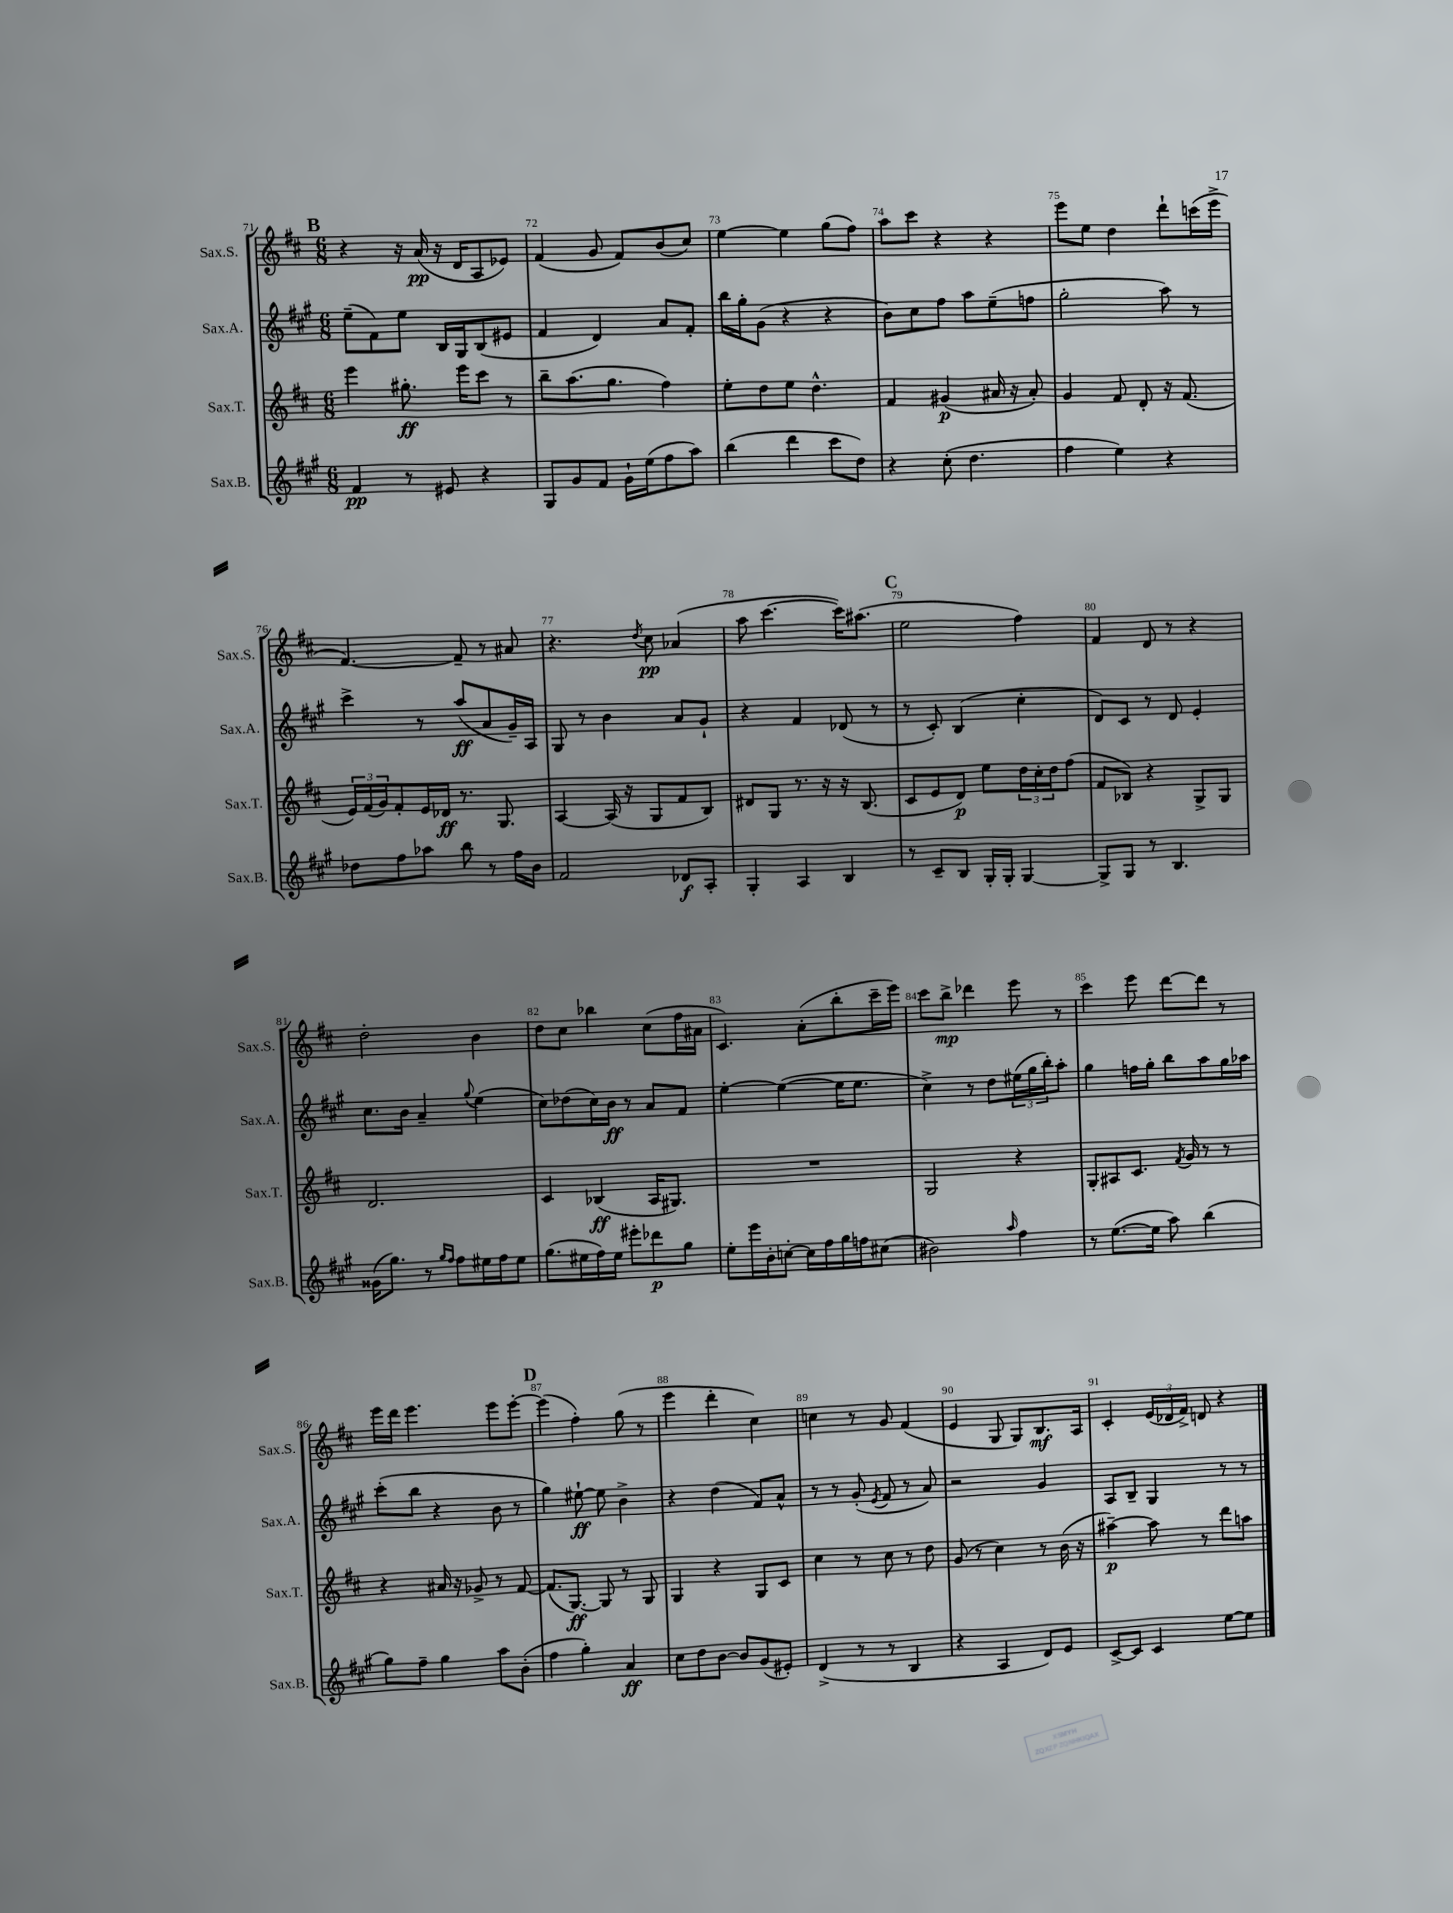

**kern	**dynam	**kern	**dynam	**kern	**dynam	**kern	**dynam
*part4	*part4	*part3	*part3	*part2	*part2	*part1	*part1
*staff4	*staff4	*staff3	*staff3	*staff2	*staff2	*staff1	*staff1
*I"Sax.B.	*	*I"Sax.T.	*	*I"Sax.A.	*	*I"Sax.S.	*
*I'Sax.B.	*	*I'Sax.T.	*	*I'Sax.A.	*	*I'Sax.S.	*
*clefG2	*	*clefG2	*	*clefG2	*	*clefG2	*
*k[f#c#g#]	*	*k[f#c#]	*	*k[f#c#g#]	*	*k[f#c#]	*
*M6/8	*	*M6/8	*	*M6/8	*	*M6/8	*
!!LO:REH:place=s1:t=B
=71	=71	=71	=71	=71	=71	=71	=71
4f#/	pp	4eee\	.	(8ee~\L	.	4r	.
.	.	.	.	8f#\)	.	.	.
8r	.	8.gg#X'\	ff	8ee\J	.	16r	.
.	.	.	.	.	.	(16a/	pp
8e#X/	.	.	.	16B/LL	.	16r	.
.	.	16eee\KL	.	16G#/J	.	16d/KL	.
4r	.	8ccc#\J	.	(8B/	.	8A/	.
.	.	8r	.	8e#X/J	.	8e-X/J)	.
=72	=72	=72	=72	=72	=72	=72	=72
8G#/L	.	8bb~\L	.	4f#/	.	(4f#/	.
8g#/	.	(8.aa\	.	.	.	.	.
8f#/J	.	.	.	4d/)	.	8g/	.
.	.	8.gg\J	.	.	.	.	.
16g#`\LL	.	.	.	.	.	8f#/L)	.
(16ee\J	.	.	.	.	.	.	.
8ff#\	.	4ff#\)	.	8a/L	.	(8b/	.
8aa\J)	.	.	.	8f#'/J	.	8cc#/J)	.
=73	=73	=73	=73	=73	=73	=73	=73
(4bb\	.	8ee'\L	.	16bb\LL	.	[4ee\	.
.	.	.	.	16gg#'\J	.	.	.
.	.	8dd\	.	(8g#\J	.	.	.
4ddd\	.	8ee\J	.	4r	.	4ee\]	.
.	.	4.dd^^\	.	.	.	.	.
8ccc#\L	.	.	.	4r	.	(8gg\L	.
8dd\J)	.	.	.	.	.	8ff#\J)	.
=74	=74	=74	=74	=74	=74	=74	=74
4r	.	4f#/	.	8b\L)	.	8aa\L	.
.	.	.	.	8cc#\	.	8ccc#\J	.
(8cc#'\	.	(4g#X/	p	8ff#\J	.	4r	.
4.dd\	.	.	.	8aa\L	.	.	.
.	.	16a#X/	.	(8ee~\	.	4r	.
.	.	16r	.	.	.	.	.
.	.	8a#'/)	.	8ffn\J	.	.	.
=75	=75	=75	=75	=75	=75	=75	=75
4ff#\	.	4g/	.	2gg#'\	.	8eee\L	.
.	.	.	.	.	.	8ee\J	.
4ee\)	.	8f#/	.	.	.	4dd\	.
.	.	8d'/	.	.	.	.	.
4r	.	16r	.	8aa\)	.	8ddd`\L	.
.	.	(8.f#/	.	.	.	.	.
.	.	.	.	8r	.	(16cccn\L	.
.	.	.	.	.	.	16eee^\JJ	.
!!LO:LB:g=z
=76	=76	=76	=76	=76	=76	=76	=76
8dd-X\L	.	24e/LL)	.	4ccc#^\	.	[4.f#/)	.
.	.	(24f#/	.	.	.	.	.
.	.	24g/J)	.	.	.	.	.
8ff#\	.	8f#'/	.	.	.	.	.
8aa-X\J	.	16e/L	.	8r	.	.	.
.	.	16d-X/JJ	ff	.	.	.	.
8bb\	.	8.r	.	(8aa/L	ff	8f#~/]	.
8r	.	.	.	8a/	.	8r	.
.	.	8.G/	.	.	.	.	.
16ff#\LL	.	.	.	16g#~/L)	.	8a#X/	.
16b\JJ	.	.	.	16A/JJ	.	.	.
=77	=77	=77	=77	=77	=77	=77	=77
2f#/	.	[4A/	.	8G#/	.	4.r	.
.	.	.	.	8r	.	.	.
.	.	(16A/]	.	4b\	.	.	.
.	.	16r	.	.	.	.	.
.	.	.	.	.	.	8qdd/	.
.	.	8G/L	.	.	.	8cc#\	pp
8d-X/L	f	8f#/	.	8a/L	.	(4a-X/	.
8A'/J	.	8B/J)	.	8g#`/J	.	.	.
=78	=78	=78	=78	=78	=78	=78	=78
4G#'/	.	8d#X/L	.	4r	.	8aa\	.
.	.	8G/J	.	.	.	[4.ccc#\	.
4A/	.	8.r	.	4f#/	.	.	.
.	.	16r	.	.	.	.	.
4B/	.	16r	.	(8d-X/	.	16ccc#\KL])	.
.	.	(8.B/	.	.	.	(8.aa#X\J	.
.	.	.	.	8r	.	.	.
!!LO:REH:place=s1:t=C
=79	=79	=79	=79	=79	=79	=79	=79
8r	.	8c#/L	.	8r	.	2ee\	.
8c#~/L	.	8e/	.	8c#'/)	.	.	.
8B/J	.	8d/J)	p	(4B/	.	.	.
16G#'/LL	.	8ee\L	.	.	.	.	.
16G#'/JJ	.	.	.	.	.	.	.
[4G#/	.	24dd\L	.	4cc#'\	.	4ff#\)	.
.	.	24cc#'\	.	.	.	.	.
.	.	24dd\J	.	.	.	.	.
.	.	(8ff#\J	.	.	.	.	.
=80	=80	=80	=80	=80	=80	=80	=80
8G#^/L]	.	8f#/L	.	8d/L)	.	4f#/	.
8G#/J	.	8B-X/J)	.	8c#/J	.	.	.
8r	.	4r	.	8r	.	8d/	.
4.B/	.	.	.	8d/	.	8r	.
.	.	8G^/L	.	4e'/	.	4r	.
.	.	8G/J	.	.	.	.	.
!!LO:LB:g=z
=81	=81	=81	=81	=81	=81	=81	=81
(16g##X\KL	.	2.d/	.	8.cc#\L	.	2dd'\	.
8.gg#\J)	.	.	.	.	.	.	.
.	.	.	.	16b\Jk	.	.	.
8r	.	.	.	4a~/	.	.	.
16qqgg#/LL	.	.	.	.	.	.	.
16qqff#/JJ	.	.	.	.	.	.	.
8ff#\L	.	.	.	.	.	.	.
.	.	.	.	8qqgg#/	.	.	.
16ee#X\L	.	.	.	(4ee\	.	4b\	.
16ff#\J	.	.	.	.	.	.	.
8ee#\J	.	.	.	.	.	.	.
=82	=82	=82	=82	=82	=82	=82	=82
(8.gg#\L	.	4c#/	.	8cc#\L)	.	8dd\L	.
.	.	.	.	(8dd-X\	.	8cc#\J	.
16ee#X\L	.	.	.	.	.	.	.
16ff#\)	.	(4B-X/	ff	16cc#\L)	.	4bb-X\	.
16ee#\JJ	.	.	.	16b\JJ	ff	.	.
8eee#X'\L	.	.	.	8r	.	.	.
8ddd-X\	p	16A/KL	.	8a/L	.	(8cc#\L	.
.	.	8.G#X/J)	.	.	.	.	.
8gg#\J	.	.	.	8f#/J	.	16ff#\L	.
.	.	.	.	.	.	16a#X\JJ	.
=83	=83	=83	=83	=83	=83	=83	=83
8ee'\L	.	2.r	.	[4ee'\	.	4.c#/)	.
16eee\L	.	.	.	.	.	.	.
16b'\J	.	.	.	.	.	.	.
[8ccn'\J	.	.	.	(4ee\_	.	.	.
16cc\LL]	.	.	.	.	.	(8a'\L	.
16ff#\	.	.	.	.	.	.	.
16gg#\	.	.	.	16ee\KL]	.	8bb'\	.
16ffn\J	.	.	.	8.ee\J	.	.	.
(8cc#X\J	.	.	.	.	.	16ccc#~\L	.
.	.	.	.	.	.	16eee\JJ)	.
=84	=84	=84	=84	=84	=84	=84	=84
2b#X\)	.	2G/	.	4cc#^\)	.	8ccc#\L	.
.	.	.	.	.	.	8bb^\J	mp
.	.	.	.	8r	.	4ddd-X\	.
.	.	.	.	8dd\L	.	.	.
16qqaa/	.	.	.	.	.	.	.
4ff#\	.	4r	.	(24ee#X\L	.	8eee\	.
.	.	.	.	24gg#\	.	.	.
.	.	.	.	24bb'\J)	.	.	.
.	.	.	.	8aa'\J	.	8r	.
=85	=85	=85	=85	=85	=85	=85	=85
8r	.	8G'/L	.	4gg#\	.	4ccc#\	.
([8.ee\L	.	8A#X/	.	.	.	.	.
.	.	8.c#/J	.	16ffn\LL	.	8eee\	.
16ee\Jk]	.	.	.	16gg#'\JJ	.	.	.
8aa\)	.	.	.	8bb\L	.	[8ddd\L	.
.	.	8qf#/	.	.	.	.	.
.	.	16g/	.	.	.	.	.
(4bb\	.	8r	.	8aa\	.	8ddd\J]	.
.	.	8r	.	16gg#\L	.	8r	.
.	.	.	.	16aa-X\JJ	.	.	.
!!LO:LB:g=z
=86	=86	=86	=86	=86	=86	=86	=86
8gg#\L)	.	4r	.	(8ccc#'\L	.	16eee\LL	.
.	.	.	.	.	.	16ddd\JJ	.
8ff#~\J	.	.	.	8bb\J	.	4.eee\	.
4gg#\	.	16a#X/	.	4r	.	.	.
.	.	16r	.	.	.	.	.
.	.	8g-X^/	.	.	.	.	.
8aa\L	.	8r	.	8b\	.	8eee\L	.
(8b'\J	.	[8f#/	.	8r	.	[8eee'\J	.
!!LO:REH:place=s1:t=D
=87	=87	=87	=87	=87	=87	=87	=87
4ff#\	.	(8.f#/L]	.	4gg#\)	.	(4eee\]	.
.	.	[8.G/J)	ff	.	.	.	.
4gg#'\)	.	.	.	[8ee#X`\	ff	4ff#'\)	.
.	.	8G/]	.	8ee#\]	.	.	.
4a/	ff	8r	.	4b^\	.	(8gg\	.
.	.	8G/	.	.	.	8r	.
=88	=88	=88	=88	=88	=88	=88	=88
8cc#\L	.	4G/	.	4r	.	4eee\	.
8dd\	.	.	.	.	.	.	.
[8b\J	.	4r	.	(4dd\	.	4ddd'\	.
8b/L]	.	.	.	.	.	.	.
(8g#/	.	8G/L	.	8f#/L)	.	4cc#\)	.
8e#X'/J)	.	8c#/J	.	8a^^/J	.	.	.
=89	=89	=89	=89	=89	=89	=89	=89
(4d^/	.	4cc#\	.	8r	.	4ccn\	.
.	.	.	.	8r	.	.	.
8r	.	8r	.	(8g#'/	.	8r	.
.	.	.	.	8qe/	.	.	.
8r	.	8cc#\	.	8f#/	.	8g/	.
4B/	.	8r	.	8r	.	(4f#/	.
.	.	8dd\	.	8a/)	.	.	.
=90	=90	=90	=90	=90	=90	=90	=90
4r	.	(8g/	.	2r	.	4e/	.
.	.	8r	.	.	.	.	.
4A/	.	4cc#\)	.	.	.	8G/	.
.	.	.	.	.	.	8G/L)	.
8d/L)	.	8r	.	4g#/	.	8.B/	mf
8e/J	.	(16b\	.	.	.	.	.
.	.	16r	.	.	.	16A/Jk	.
=91	=91	=91	=91	=91	=91	=91	=91
[8c#^/L	.	[4aa#X~\)	p	8A/L	.	4c#'/	.
8c#/J]	.	.	.	8B~/J	.	.	.
4c#/	.	8aa#\]	.	4G#/	.	(24e/LL	.
.	.	.	.	.	.	24d-X/	.
.	.	.	.	.	.	24f#^/JJ)	.
.	.	8r	.	.	.	8dn/	.
[8ee\L	.	8ddd\L	.	8r	.	4r	.
8ee\J]	.	8aan\J	.	8r	.	.	.
==	==	==	==	==	==	==	==
*-	*-	*-	*-	*-	*-	*-	*-
